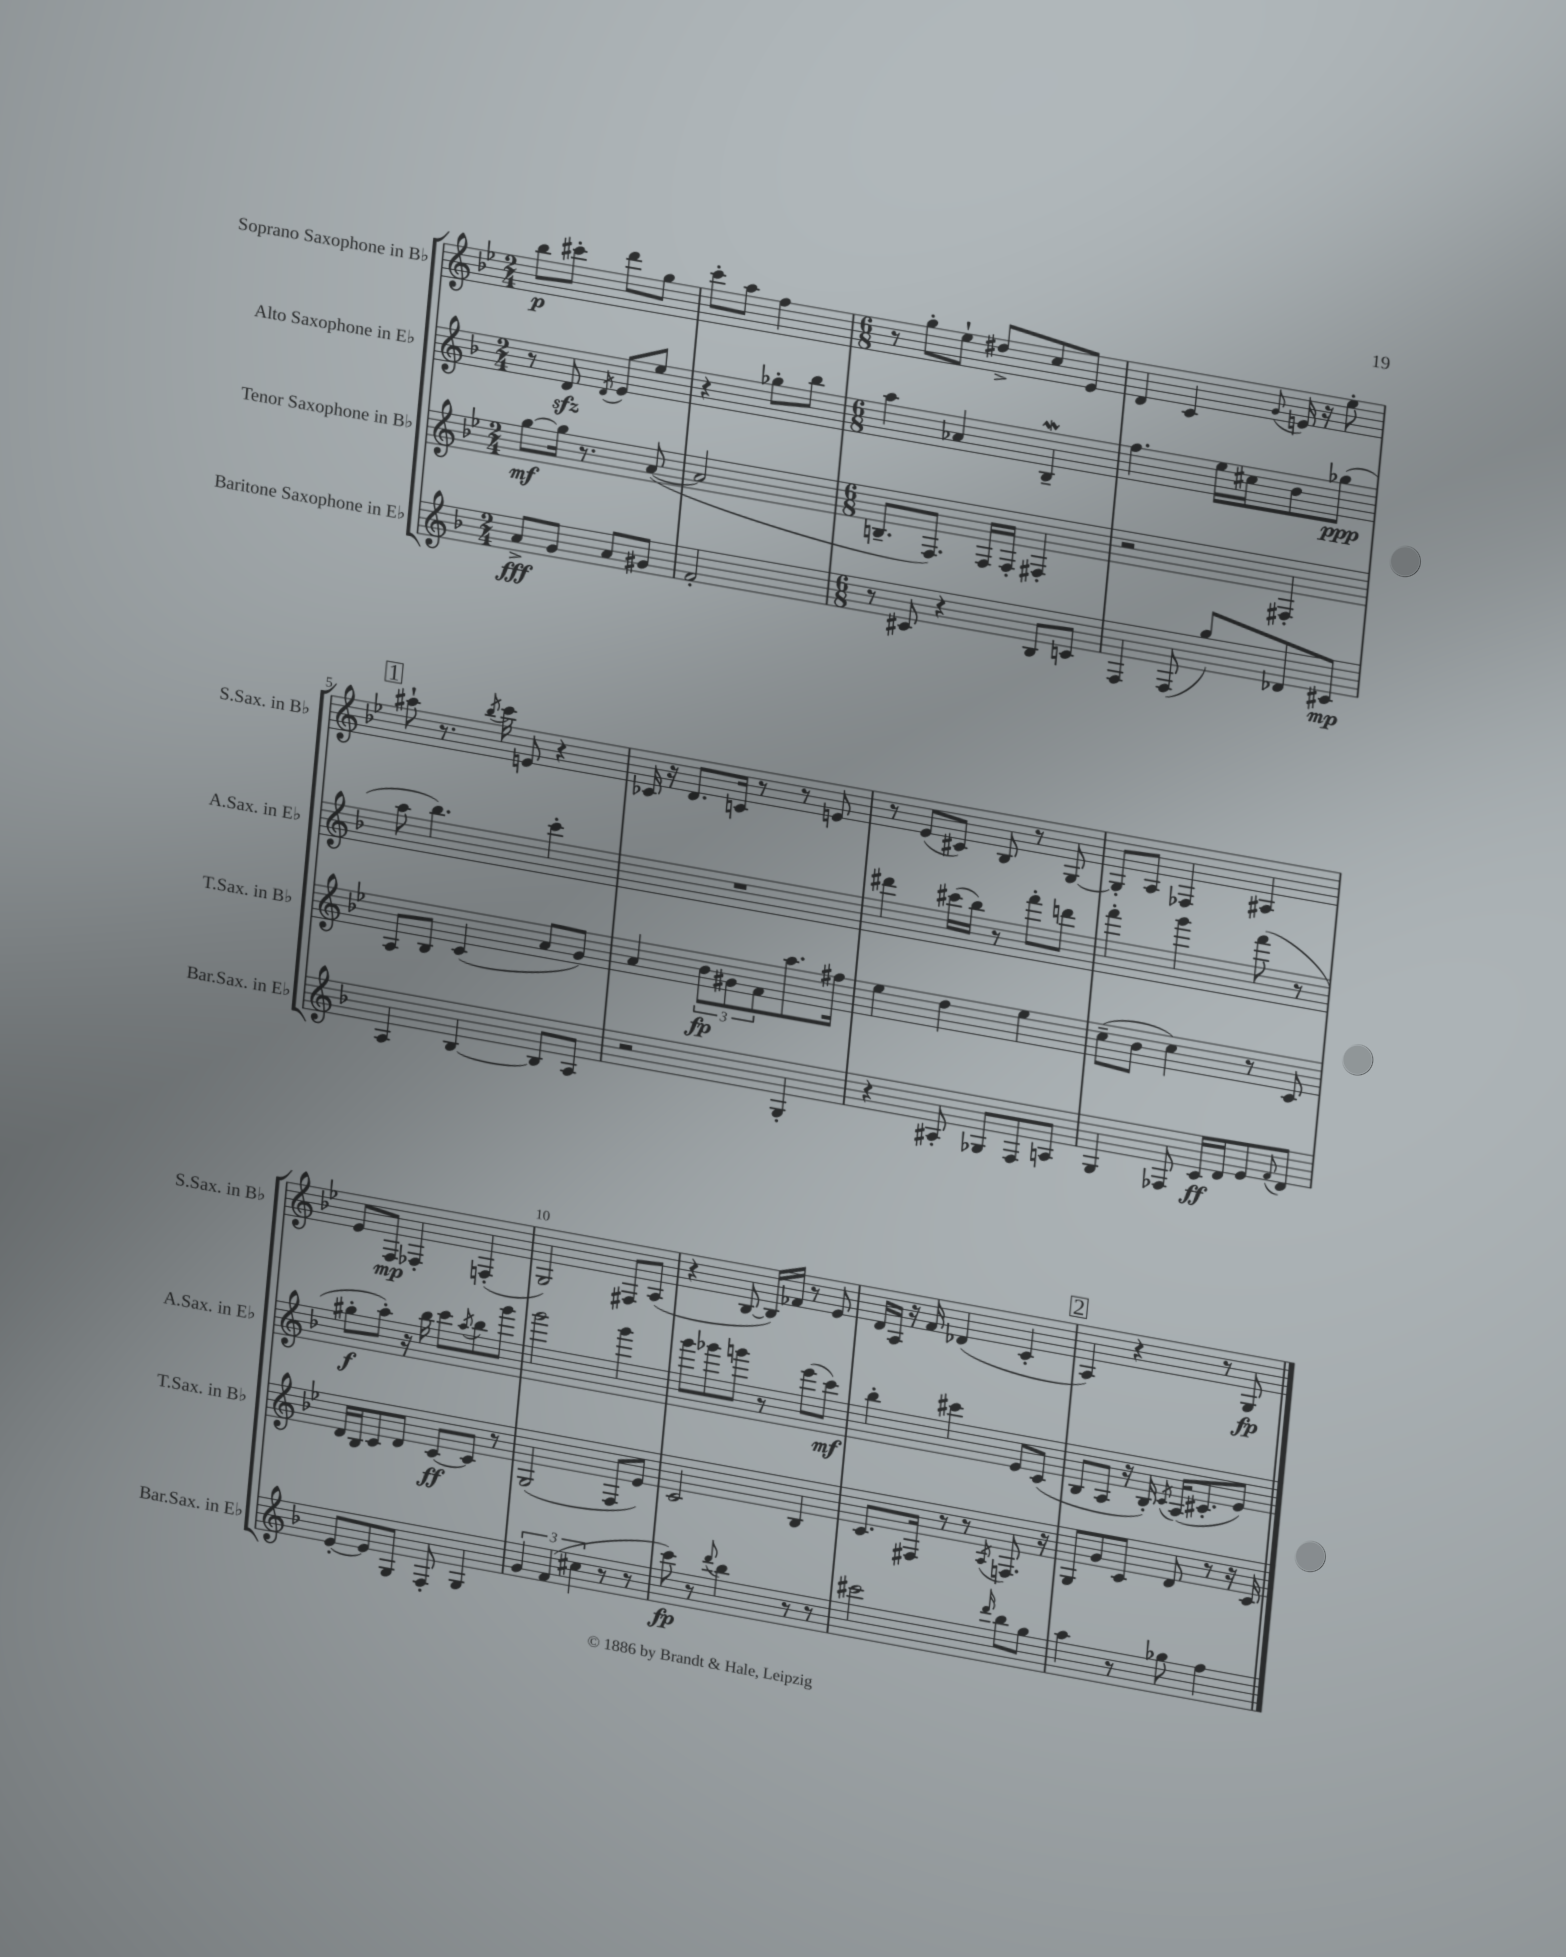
<<
\new StaffGroup <<
\new Staff = "s0" \with { instrumentName = "Soprano Saxophone in Bb" shortInstrumentName = "S.Sax. in Bb" } {
    \clef treble \key bes \major \numericTimeSignature \time 2/4
    bes''8\p cis'''8-. d'''8 g''8 |
    c'''8-. a''8 f''4 |
    \numericTimeSignature \time 6/8 r8 g''8-. ees''8-! dis''8-> c''8 ees'8 |
    d'4 c'4 \appoggiatura { g'8 } e'16 r16 ees''8-. |
    \mark \markup { \box "1" } ais''8-! r8. \acciaccatura { bes''8 } c'''16 e'8 r4 |
    ces'16 r16 d'8. c'16 r8 r8 e'8 |
    r8 ees'8( cis'8) bes8 r8 g8~ |
    g8-. a8 fes4 ais4 |
    ees'8 f8\mp fes4-. f4-.( |
    g2) fis8 a8( |
    r4 bes8~ bes16) fes'16 r8 ees'8 |
    d'16 a16 r16 f'16 des'4( c'4-. |
    \mark \markup { \box "2" } a4) r4 r8 g8\fp \bar "|." |
}
\new Staff = "s1" \with { instrumentName = "Alto Saxophone in Eb" shortInstrumentName = "A.Sax. in Eb" } {
    \clef treble \key f \major \numericTimeSignature \time 2/4
    r8 d'8\sfz \acciaccatura { d'8 } e'8 e''8 |
    r4 ges''8-. bes''8 |
    \numericTimeSignature \time 6/8 a''4 aes'4 bes4--\mordent |
    f''4. e''16 cis''16 bes'8 ges''8\ppp( |
    \mark \markup { \box "1" } a''8 bes''4.) c'''4-. |
    R2. |
    dis'''4 cis'''16( bes''16) r8 f'''8-. d'''8 |
    f'''4-. g'''4 f'''8( r8 |
    gis''8-.\f a''8-.) r16 bes''16 c'''8 \acciaccatura { a''8 } bes''8 g'''8 |
    g'''2 g'''4 |
    g'''8 ges'''8 g'''8 r8 e'''8( c'''8\mf) |
    bes''4-. cis'''4 e'8 c'8( |
    \mark \markup { \box "2" } bes8 a8 r16 bes16-.) \acciaccatura { c'8 } a16( cis'8.-. e'8) \bar "|." |
}
\new Staff = "s2" \with { instrumentName = "Tenor Saxophone in Bb" shortInstrumentName = "T.Sax. in Bb" } {
    \clef treble \key bes \major \numericTimeSignature \time 2/4
    g''8~\mf g''16 r8. a'8~( |
    a'2 |
    \numericTimeSignature \time 6/8 b8.-- f8.) f16 f16-. fis4-. |
    r2 fis4-. |
    \mark \markup { \box "1" } a8 bes8 c'4( a'8 g'8) |
    a'4 \tuplet 3/2 { bes'8\fp gis'8 f'8 } a''8. fis''16 |
    ees''4 d''4 ees''4 |
    c''8--( bes'8 c''4) r8 c'8 |
    d'16 bes16 c'8 d'8 c'8~\ff c'8 r8 |
    g2( f8 ees'8) |
    c'2 bes4 |
    c'8. fis16 r8 r8 \acciaccatura { a8 } f8. r16 |
    \mark \markup { \box "2" } g8 g'8 c'8 d'8 r8 r16 c'16 \bar "|." |
}
\new Staff = "s3" \with { instrumentName = "Baritone Saxophone in Eb" shortInstrumentName = "Bar.Sax. in Eb" } {
    \clef treble \key f \major \numericTimeSignature \time 2/4
    a'8->\fff g'8 a'8 gis'8 |
    f'2-. |
    \numericTimeSignature \time 6/8 r8 cis'8 r4 bes8 c'8 |
    f4 f8( g''8) des'8 cis'8\mp |
    \mark \markup { \box "1" } a4 bes4~ bes8 a8 |
    r2 g4-. |
    r4 ais8-. ges8 f8 a8 |
    g4 fes8 c'16\ff d'16 e'8 \appoggiatura { f'8 } d'8 |
    e'8~-. e'8 g8 f8-. g4 |
    \tuplet 3/2 { g'4 f'4( cis''4 } r8 r8 |
    c'''8\fp) r8 \appoggiatura { d'''8 } bes''4 r8 r8 |
    cis'''2 \grace { d'''16 } bes''8 g''8 |
    \mark \markup { \box "2" } a''4 r8 ges''8 f''4 \bar "|." |
}
>>
>>
\layout { \context { \Score \override BarNumber.break-visibility = ##(#f #t #t) barNumberVisibility = #(every-nth-bar-number-visible 5) } }
